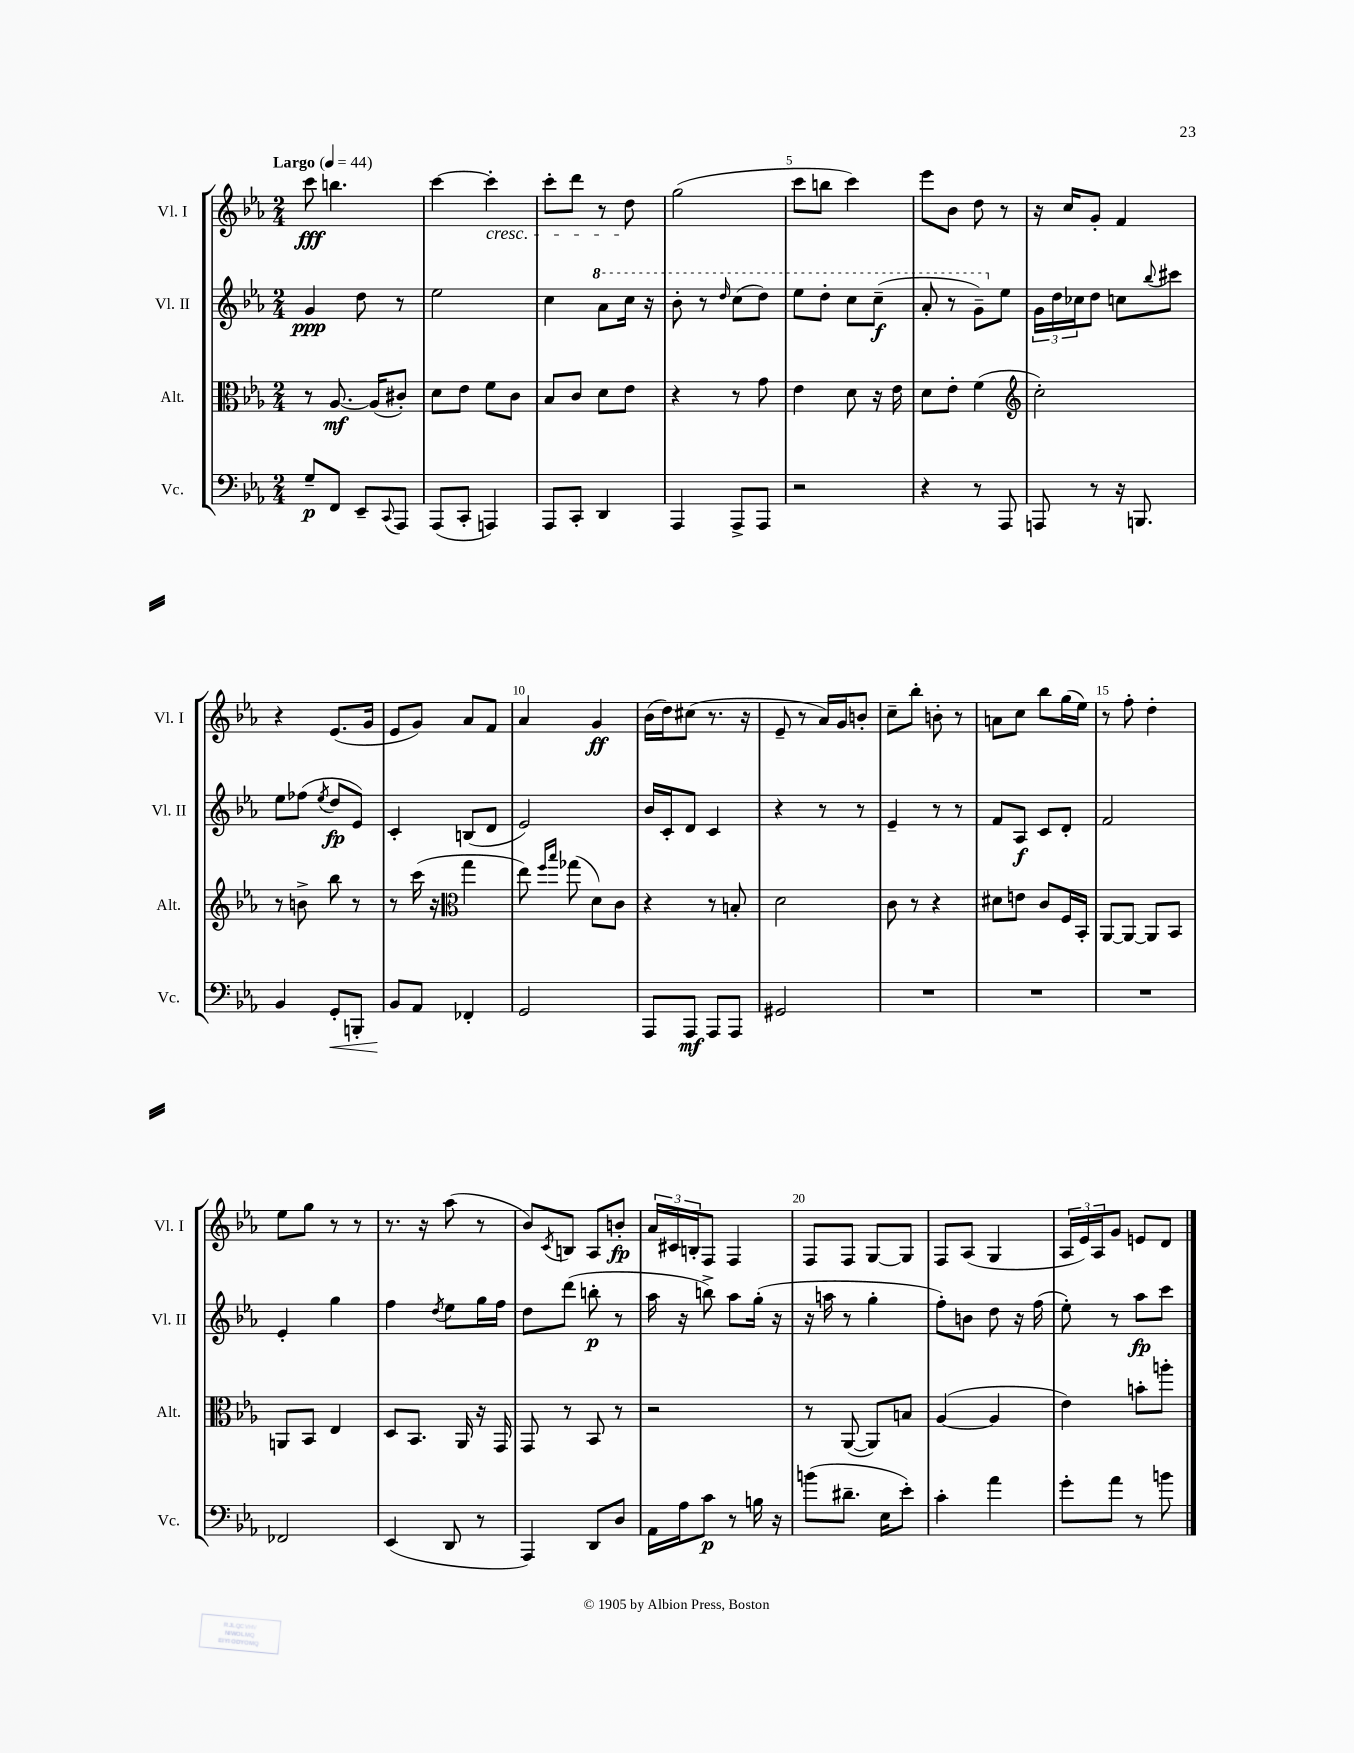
<<
\new StaffGroup <<
\new Staff = "s0" \with { instrumentName = "Vl. I" shortInstrumentName = "Vl. I" } {
    \clef treble \key ees \major \numericTimeSignature \time 2/4 \tempo "Largo" 4 = 44
    c'''8\fff b''4. |
    c'''4~ c'''4-.\cresc |
    c'''8-. d'''8 r8 d''8\! |
    g''2( |
    c'''8 b''8 c'''4) |
    ees'''8 bes'8 d''8 r8 |
    r16 c''16 g'8-. f'4 |
    r4 ees'8.( g'16 |
    ees'8 g'8) aes'8 f'8 |
    aes'4 g'4\ff |
    bes'16( d''16) cis''8( r8. r16 |
    ees'8-- r8 aes'16) g'16 b'8-. |
    c''8-- bes''8-. b'8-. r8 |
    a'8 c''8 bes''8 g''16( ees''16) |
    r8 f''8-. d''4-. |
    ees''8 g''8 r8 r8 |
    r8. r16 aes''8( r8 |
    bes'8) \acciaccatura { c'8 } b8 aes8 b'8-.\fp |
    \tuplet 3/2 { aes'16 cis'16 b16-. } f8 f4 |
    f8 f8 g8~ g8 |
    f8 aes8( g4 |
    \tuplet 3/2 { aes16 ees'16) aes16 } g'8 e'8 d'8 \bar "|." |
}
\new Staff = "s1" \with { instrumentName = "Vl. II" shortInstrumentName = "Vl. II" } {
    \clef treble \key ees \major \numericTimeSignature \time 2/4
    g'4\ppp d''8 r8 |
    ees''2 |
    c''4 \ottava #1 aes''8 c'''16 r16 |
    bes''8-. r8 \grace { d'''16 } c'''8( d'''8) |
    ees'''8 d'''8-. c'''8 c'''8--\f( |
    aes''8-. r8 g''8--) \ottava #0 ees''8 |
    \tuplet 3/2 { g'16 d''16 ces''16 } d''8 c''8 \appoggiatura { bes''8 } cis'''8 |
    ees''8 fes''8( \acciaccatura { ees''8 } d''8\fp ees'8) |
    c'4-. b8( d'8 |
    ees'2) |
    bes'16 c'16-. d'8 c'4 |
    r4 r8 r8 |
    ees'4-- r8 r8 |
    f'8 aes8\f c'8 d'8-. |
    f'2 |
    ees'4-. g''4 |
    f''4 \acciaccatura { d''8 } ees''8 g''16 f''16 |
    d''8 d'''8( b''8-.\p r8 |
    aes''16 r16 b''8->) aes''8 g''16-.( r16 |
    r16 a''16 r8 g''4-. |
    f''8-.) b'8 d''8 r16 f''16( |
    ees''8-.) r8 aes''8\fp c'''8 \bar "|." |
}
\new Staff = "s2" \with { instrumentName = "Alt." shortInstrumentName = "Alt." } {
    \clef alto \key ees \major \numericTimeSignature \time 2/4
    r8 aes8.~\mf aes16( cis'8-.) |
    d'8 ees'8 f'8 c'8 |
    bes8 c'8 d'8 ees'8 |
    r4 r8 g'8 |
    ees'4 d'8 r16 ees'16 |
    d'8 ees'8-. f'4( |
    \clef treble c''2-.) |
    r8 b'8-> bes''8 r8 |
    r8 c'''16( r16 \clef alto g''4 |
    ees''8) \grace { f''16 bes''16 } ges''8( d'8) c'8 |
    r4 r8 b8-. |
    d'2 |
    c'8 r8 r4 |
    dis'8 e'8 c'8 f16 bes,16-. |
    aes,8~ aes,8~ aes,8 bes,8 |
    a,8 bes,8 ees4 |
    d8 bes,8. aes,16 r16 g,16 |
    g,8 r8 bes,8 r8 |
    r2 |
    r8 aes,8~( aes,8) b8 |
    aes4~( aes4 |
    ees'4) b'8-. a''8-. \bar "|." |
}
\new Staff = "s3" \with { instrumentName = "Vc." shortInstrumentName = "Vc." } {
    \clef bass \key ees \major \numericTimeSignature \time 2/4
    g8--\p f,8 ees,8-- \appoggiatura { c,8 } aes,,8 |
    aes,,8( c,8-. a,,4) |
    aes,,8 c,8-. d,4 |
    aes,,4 aes,,8-> aes,,8 |
    r2 |
    r4 r8 aes,,8 |
    a,,8 r8 r16 b,,8. |
    bes,4 g,8-.\< b,,8-. |
    bes,8\! aes,8 fes,4-. |
    g,2 |
    aes,,8 aes,,8\mf aes,,8 aes,,8 |
    gis,2 |
    R2 |
    R2 |
    R2 |
    fes,2 |
    ees,4( d,8 r8 |
    aes,,4) d,8 d8 |
    aes,16 aes16 c'8\p r8 b16 r16 |
    b'8( dis'8.-- ees16 ees'8-.) |
    c'4-. aes'4 |
    g'8-. aes'8 r8 b'8 \bar "|." |
}
>>
>>
\layout { \context { \Score \override BarNumber.break-visibility = ##(#f #t #t) barNumberVisibility = #(every-nth-bar-number-visible 5) } }
